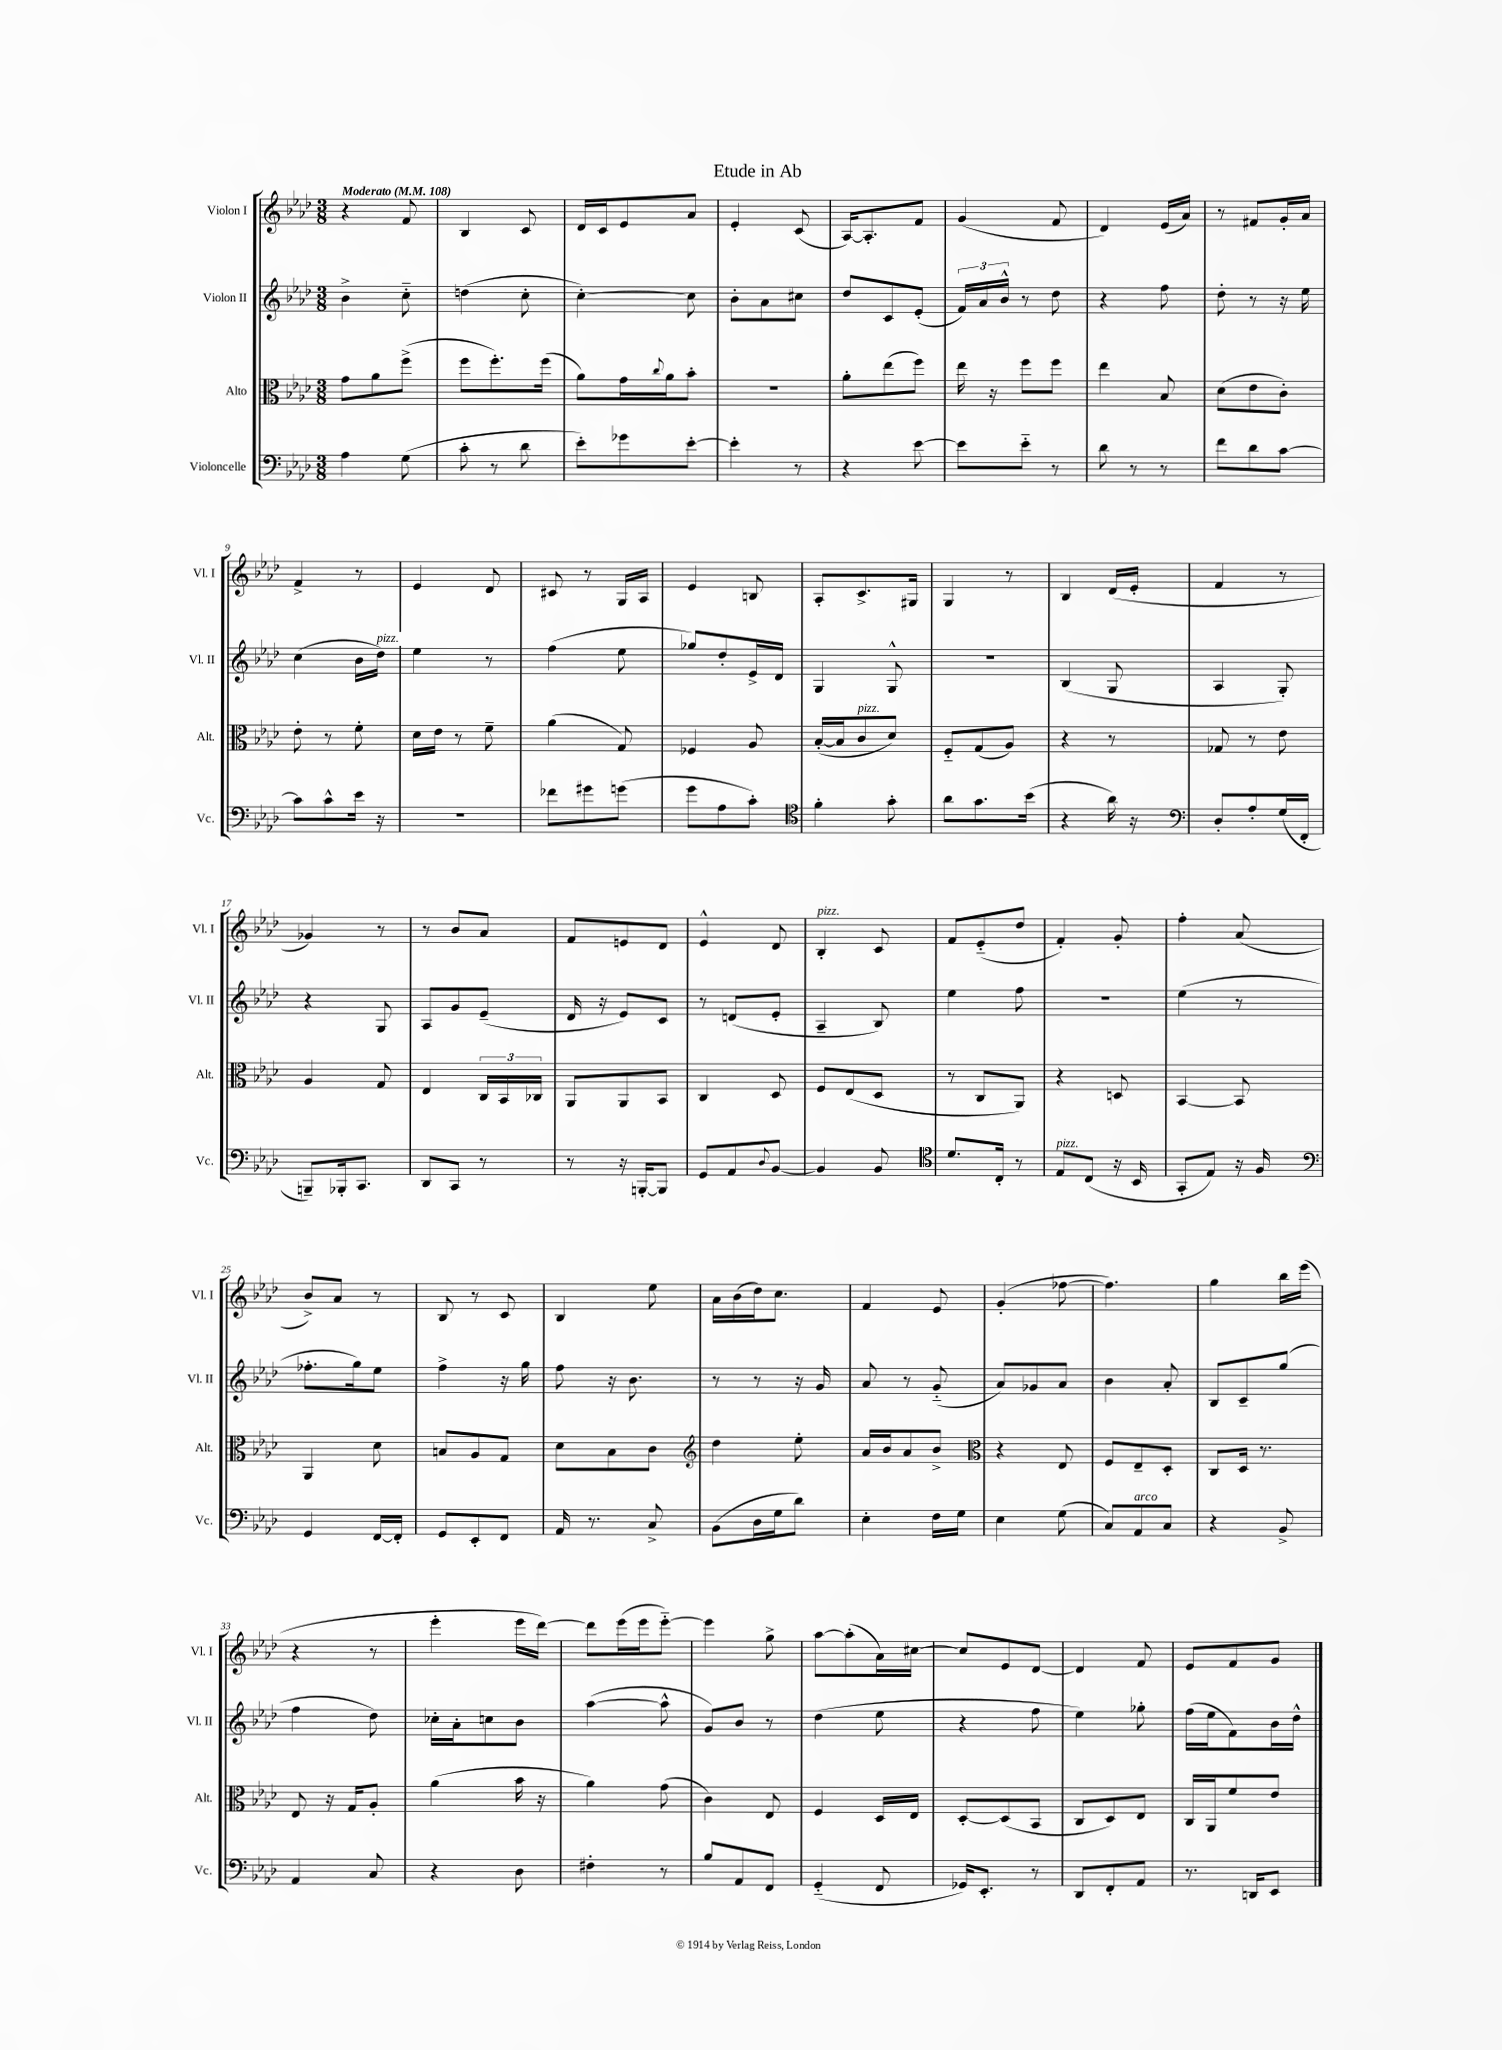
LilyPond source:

\header { title = "Etude in Ab" }
<<
\new StaffGroup <<
\new Staff = "s0" \with { instrumentName = "Violon I" shortInstrumentName = "Vl. I" } {
    \clef treble \key aes \major \numericTimeSignature \time 3/8 \tempo "Moderato" 4 = 108
    r4 f'8 |
    bes4 c'8 |
    des'16 c'16 ees'8 aes'8 |
    ees'4-. c'8( |
    aes16~) aes8.-. f'8 |
    g'4( f'8 |
    des'4) ees'16( aes'16) |
    r8 fis'8 g'16-. aes'16 |
    f'4-> r8 |
    ees'4 des'8 |
    cis'8 r8 g16 aes16 |
    ees'4 b8 |
    aes8-. c'8.-> gis16 |
    g4 r8 |
    bes4 des'16( ees'16-. |
    f'4 r8 |
    ges'4) r8 |
    r8 bes'8 aes'8 |
    f'8 e'8 des'8 |
    ees'4-^ des'8 |
    bes4-.^\markup { \italic "pizz." } c'8 |
    f'8 ees'8-_( des''8 |
    f'4-.) g'8-. |
    f''4-. aes'8( |
    bes'8->) aes'8 r8 |
    bes8 r8 c'8 |
    bes4 ees''8 |
    aes'16 bes'16( des''16) c''8. |
    f'4 ees'8 |
    g'4-.( fes''8~ |
    fes''4.) |
    g''4 bes''16 ees'''16( |
    r4 r8 |
    ees'''4-. ees'''16 des'''16~) |
    des'''8 ees'''16( ees'''16 ees'''8~-_) |
    ees'''4 g''8-> |
    aes''8~ aes''8-.( aes'16) cis''16~ |
    cis''8 ees'8 des'8~ |
    des'4 f'8 |
    ees'8 f'8 g'8 \bar "|." |
}
\new Staff = "s1" \with { instrumentName = "Violon II" shortInstrumentName = "Vl. II" } {
    \clef treble \key aes \major \numericTimeSignature \time 3/8
    bes'4-> c''8-_ |
    d''4( c''8-. |
    c''4~-.) c''8 |
    bes'8-. aes'8 cis''8 |
    des''8 c'8 ees'8-.( |
    \tuplet 3/2 { f'16) aes'16 bes'16-^ } r8 des''8 |
    r4 f''8 |
    des''8-. r8 r16 ees''16 |
    c''4( bes'16 des''16^\markup { \italic "pizz." }) |
    ees''4 r8 |
    f''4( ees''8 |
    ges''8) des''8-. ees'16-> des'16 |
    g4 g8-^ |
    r4. |
    bes4( g8 |
    aes4 g8-.) |
    r4 g8 |
    aes8 g'8 ees'8--( |
    des'16 r16 ees'8) c'8 |
    r8 d'8( ees'8-. |
    aes4-- bes8) |
    ees''4 f''8 |
    R4. |
    ees''4( r8 |
    fes''8.-. g''16) ees''8 |
    f''4-> r16 g''16 |
    f''8 r16 bes'8. |
    r8 r8 r16 g'16 |
    aes'8 r8 g'8-_( |
    aes'8) ges'8 aes'8 |
    bes'4 aes'8-. |
    bes8 c'8-- g''8( |
    f''4 des''8) |
    ces''16-. aes'16-. c''8 bes'8 |
    aes''4~( aes''8-^ |
    g'8) bes'8 r8 |
    des''4( ees''8 |
    r4 f''8 |
    ees''4) ges''8-. |
    f''16( ees''16 f'8) bes'16 des''16-^ \bar "|." |
}
\new Staff = "s2" \with { instrumentName = "Alto" shortInstrumentName = "Alt." } {
    \clef alto \key aes \major \numericTimeSignature \time 3/8
    g'8 aes'8 f''8->( |
    f''8 f''8.-.) f''16( |
    aes'8) g'16 \appoggiatura { c''8 } aes'16 bes'8-. |
    R4. |
    aes'8-. ees''8( f''8) |
    ees''16 r16 f''8 f''8 |
    ees''4 bes8 |
    des'8( ees'8 c'8-.) |
    ees'8-. r8 f'8-. |
    des'16 ees'16 r8 f'8-- |
    aes'4( g8) |
    fes4 aes8 |
    bes16~-.( bes16 c'8^\markup { \italic "pizz." } des'8) |
    f8-_ g8( aes8) |
    r4 r8 |
    ges8 r8 ees'8 |
    aes4 g8 |
    ees4 \tuplet 3/2 { c16 bes,16 ces16 } |
    aes,8 aes,8 bes,8 |
    c4 des8 |
    f8 ees8( des8 |
    r8 c8 aes,8) |
    r4 d8 |
    bes,4~ bes,8 |
    aes,4 des'8 |
    b8 aes8 g8 |
    des'8 bes8 c'8 |
    \clef treble des''4 ees''8-. |
    aes'16 bes'16 aes'8 bes'8-> |
    \clef alto r4 ees8 |
    f8 ees8-- des8-. |
    c8 des16 r8. |
    ees8 r16 g16 aes8-. |
    aes'4( bes'16 r16 |
    aes'4) g'8( |
    c'4) ees8 |
    f4 des16 ees16 |
    des8~-. des8( bes,8 |
    c8 des8) ees8 |
    c16 aes,16 f'8 ees'8 \bar "|." |
}
\new Staff = "s3" \with { instrumentName = "Violoncelle" shortInstrumentName = "Vc." } {
    \clef bass \key aes \major \numericTimeSignature \time 3/8
    aes4 g8( |
    c'8-. r8 des'8 |
    ees'8-.) ges'8 ees'8~-. |
    ees'4-. r8 |
    r4 ees'8~ |
    ees'8 ees'8-_ r8 |
    des'8 r8 r8 |
    f'8 des'8 c'8~ |
    c'8 c'8-^ ees'16 r16 |
    R4. |
    fes'8 gis'8 g'8( |
    g'8 aes8 c'8-.) |
    \clef tenor f'4-. g'8-. |
    aes'8 g'8. bes'16( |
    r4 aes'16) r16 |
    \clef bass des8-. aes8-. g16( f,16-. |
    b,,8--) bes,,16-. c,8. |
    des,8 c,8 r8 |
    r8 r16 b,,16~-. b,,8 |
    g,8 aes,8 \appoggiatura { des8 } bes,8~ |
    bes,4 bes,8 |
    \clef tenor des'8. c16-. r8 |
    ees8^\markup { \italic "pizz." } c8( r16 bes,16 |
    g,8-. ees8) r16 f16 |
    \clef bass g,4 f,16~ f,16-. |
    g,8 ees,8-. f,8 |
    aes,16 r8. c8-> |
    bes,8( des16 g16 des'8) |
    ees4-. f16 g16 |
    ees4 g8( |
    c8) aes,8^\markup { \italic "arco" } c8 |
    r4 bes,8-> |
    aes,4 c8 |
    r4 des8 |
    fis4-. r8 |
    bes8 aes,8 f,8 |
    g,4-_( f,8 |
    ges,16) ees,8.-. r8 |
    des,8 f,8-. aes,8 |
    r8. d,16 ees,8 \bar "|." |
}
>>
>>
